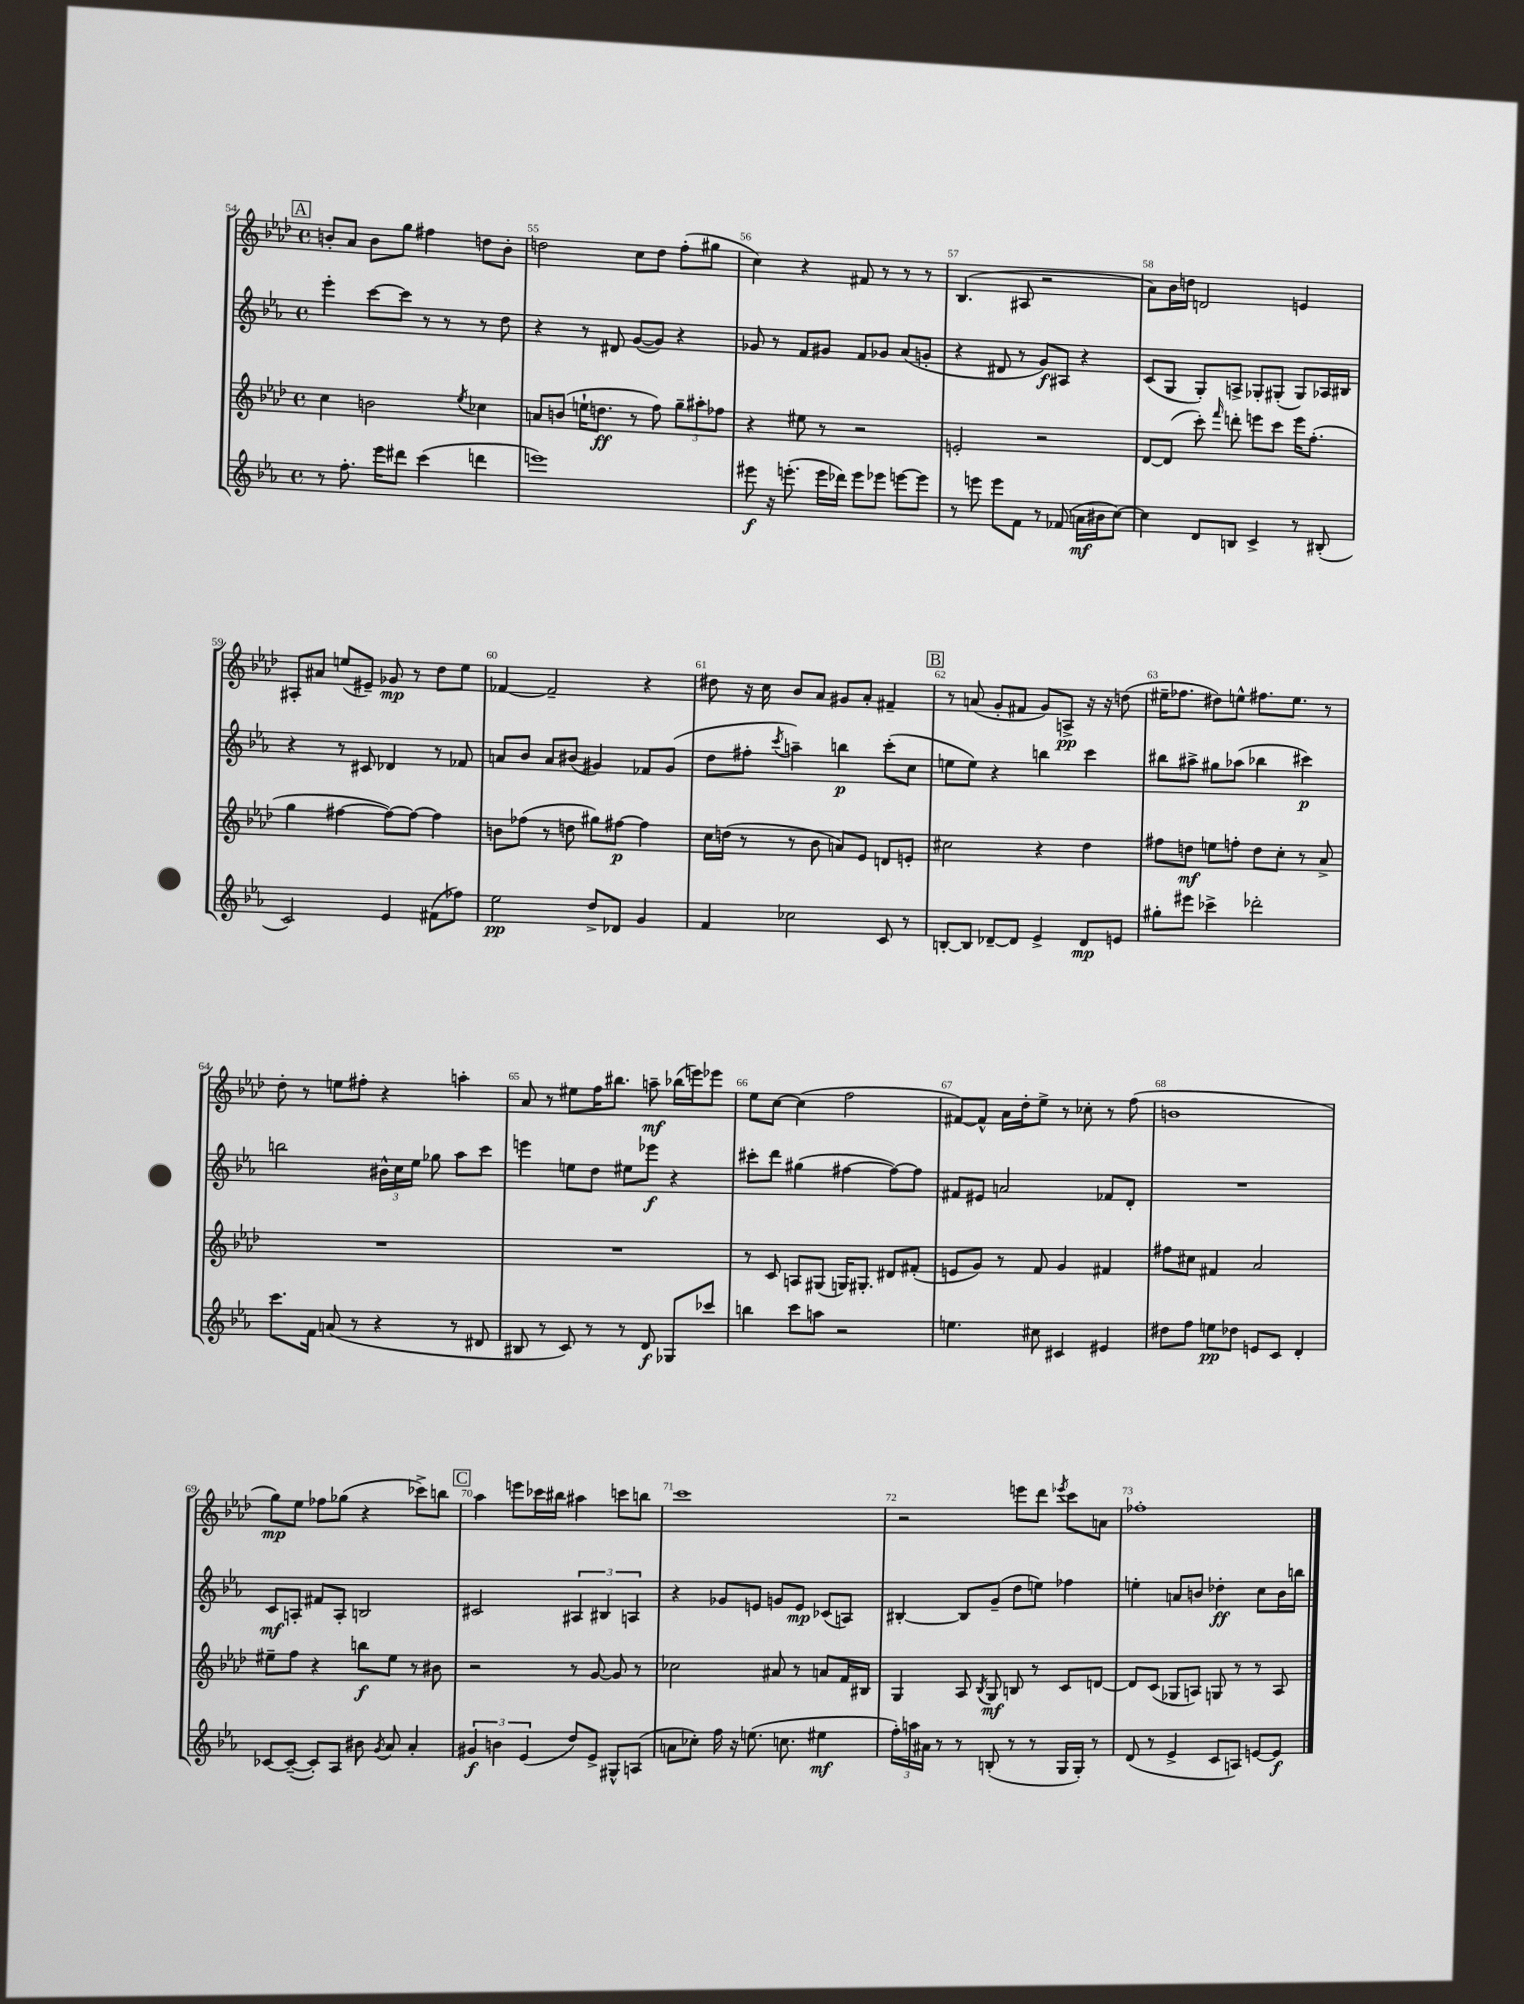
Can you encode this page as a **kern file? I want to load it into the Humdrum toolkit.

**kern	**kern	**kern	**kern
*staff4	*staff3	*staff2	*staff1
*clefG2	*clefG2	*clefG2	*clefG2
*k[b-e-a-]	*k[b-e-a-d-]	*k[b-e-a-]	*k[b-e-a-d-]
*M4/4	*M4/4	*M4/4	*M4/4
*met(c)	*met(c)	*met(c)	*met(c)
8r	4cc	4eee-'	8b'
8.ff'	.	.	8a-
.	2b	[8ccc	8b
16eee-	.	.	.
8ddd#	.	8ccc]	8gg
(4ccc	.	8r	4ff#
.	.	8r	.
.	8qee-	.	.
4ddd	4cc-	8r	8dd
.	.	8dd	8b'
=	=	=	=
1eee)	8a	4r	2dd
.	(8b	.	.
.	16ee`	8r	.
.	8.dd	.	.
.	.	8d#	.
.	8r	([8g	8cc
.	8ff)	8g])	8dd
.	12gg~	4r	(8ff'
.	12aa#'	.	.
.	.	.	8gg#
.	12ff-	.	.
=	=	=	=
8eee#	4r	8g-	4cc)
16r	.	8r	.
(8.eee'	.	.	.
.	8ee#	8f	4r
16eee	8r	8g#	.
16ddd-)	.	.	.
8eee	2r	8f	8f#
8eee-	.	8g-	8r
[8eee	.	(8a-	8r
8eee]	.	8g'	8r
=	=	=	=
8r	2e'	4r	(4.B-
8eee	.	.	.
8eee	.	8d#	.
8f	.	8r	8A#
8r	2r	8g)	2r
(8f-	.	8A#	.
16a	.	4r	.
16b#	.	.	.
[8cc)	.	.	.
=	=	=	=
4cc]	[8d-	(8c	8a-)
.	(8d-]	8G	16b-
.	.	.	16dd
8d	8ccc')	8G')	2d
.	16qqfff	.	.
8B	8ddd'	8A^	.
4c^	8eee	8G-'	.
.	8ccc	(8G#'	.
8r	16eee	8G#)	4e
.	(8.ff'	.	.
(8B#'	.	16A-	.
.	.	16B#	.
=	=	=	=
2c)	4gg	4r	8A#'
.	.	.	8a#
.	[4ff#	8r	(8ee
.	.	8c#	8e#~)
4e-	8ff#_)	4d-	8g-
.	8ff#_	.	8r
(8f#	4ff#]	8r	8dd-
8ff-)	.	8f-	8ee
=	=	=	=
2ee-	8b	8a	[4f-
.	(8ff-	8b-	.
.	8r	8a	2f-~]
.	8dd	(8b#	.
8dd^	8gg#)	4g#)	.
8d-	[8ff#	.	.
4g	4ff#]	8f-	4r
.	.	(8g#	.
=	=	=	=
4f	16cc	8dd	8dd#
.	(16dd	.	.
.	8r	8ff#'	16r
.	.	.	16cc
.	.	8qccc	.
2cc-	8r	4aa~)	8b-
.	8b-	.	8a-
.	8a)	4bb	8g#
.	8e-	.	8a-'
8c	8d	(8ccc'	4f#~
8r	8e'	8cc	.
=	=	=	=
[8B'	2cc#	8ee	8r
8B]	.	8ee)	(8a
[8d-~	.	4r	8g'
8d-]	.	.	8f#
4e-^	4r	4bb	8g)
.	.	.	8A^
8d-	4dd-	4ccc	16r
.	.	.	16r
8e	.	.	(8dd
=	=	=	=
8gg#'	8ff#	8bb#	16ee#~
.	.	.	8.ff-
8eee#	8dd	8aa#^	.
4ccc-^	8ee	8gg#	8dd#)
.	8ff'	(8aa-	8ee^^
2ddd-'	8dd	4bb-	8.ff#
.	8cc'	.	.
.	.	.	8.ee
.	8r	4ccc#)	.
.	8a-^	.	8r
=	=	=	=
8.ccc	1r	2bb	8dd-'
.	.	.	8r
16f	.	.	.
(8a	.	.	8ee
8r	.	.	8ff#'
4r	.	24b#^^	4r
.	.	24cc	.
.	.	24ee-	.
.	.	8gg-	.
8r	.	8aa-	4aa'
8d#	.	8ccc	.
=	=	=	=
8B#	1r	4eee	8a-
8r	.	.	8r
8c)	.	8ee	8ee#
8r	.	8dd	16ff
.	.	.	8.bb#
8r	.	8ee#	.
8d	.	8eee-	8aa~
8G-	.	4r	(16bb-
.	.	.	16eee)
8ccc-	.	.	8eee-
=	=	=	=
4bb	8r	8ccc#'	8ee-
.	8c	8ddd	[8cc
8ccc	8A	(4gg#	(4cc]
8aa	(8G#	.	.
2r	16G)	[4ff#	2ff
.	8.G#'	.	.
.	8d#	8ff#_)	.
.	(8f#'	8ff#]	.
=	=	=	=
4.ee	8e	8f#	[8f#)
.	8g)	8e#	8f#^^]
.	8r	2a	16a-
.	.	.	16dd-'
8cc#	8f	.	8ee-^
4c#	4g	.	8r
.	.	.	8cc-'
4e#	4f#	8f-	8r
.	.	8d'	(8ff
=	=	=	=
8dd#	8ff#	1r	1b
8ff	8cc#	.	.
8ee	4f#	.	.
8dd-	.	.	.
8e	2a-	.	.
8c	.	.	.
4d'	.	.	.
=	=	=	=
[8c-	8ee#~	8c	8gg)
(8c-~_	8ff	8A'	8ee-
8c-'])	4r	8f#	8ff-
8A-	.	8A'	(8gg-
8b#	8bb	2B	4r
8qg	.	.	.
8a-	8ee#	.	.
4a-'	8r	.	8ccc-^)
.	8b#	.	8bb
=	=	=	=
6g#	2r	2c#	4aa-
6b	.	.	.
.	.	.	8eee
(6e-	.	.	.
.	.	.	16ccc-
.	.	.	16bb#
8dd)	8r	6A#	4aa#
8e-^	[8g	.	.
.	.	6B#	.
8G#^^	8g]	.	8ccc
.	.	6A	.
(8A	8r	.	8bb
=	=	=	=
8a	2cc-	4r	1ccc
8cc-')	.	.	.
16ff	.	8g-	.
16r	.	.	.
(8.ee	.	8e	.
.	8a#	8g	.
8.cc	.	.	.
.	8r	8e	.
4ee#	8a	(8c-	.
.	16f	8A)	.
.	16B#	.	.
=	=	=	=
24ff')	4G	[4B#'	2r
24aa	.	.	.
24a#	.	.	.
8r	.	.	.
8r	8A-	8B#]	.
.	8qB-	.	.
(8B'	8G	(8g~	.
8r	8B	8dd	8eee
8r	8r	8ee)	8ddd-
.	.	.	8qeee-
16G	8c	4ff-	8ccc
16G')	.	.	.
8r	[8d	.	8a
=	=	=	=
(8d	8d]	4ee'	1ff-'
8r	(8c	.	.
4e-^	8G-	8a	.
.	8A)	8b	.
8c	8G	4dd-'	.
8A)	8r	.	.
[8e	8r	8cc	.
8e]	8A	16b	.
.	.	16bb	.
==	==	==	==
*-	*-	*-	*-
